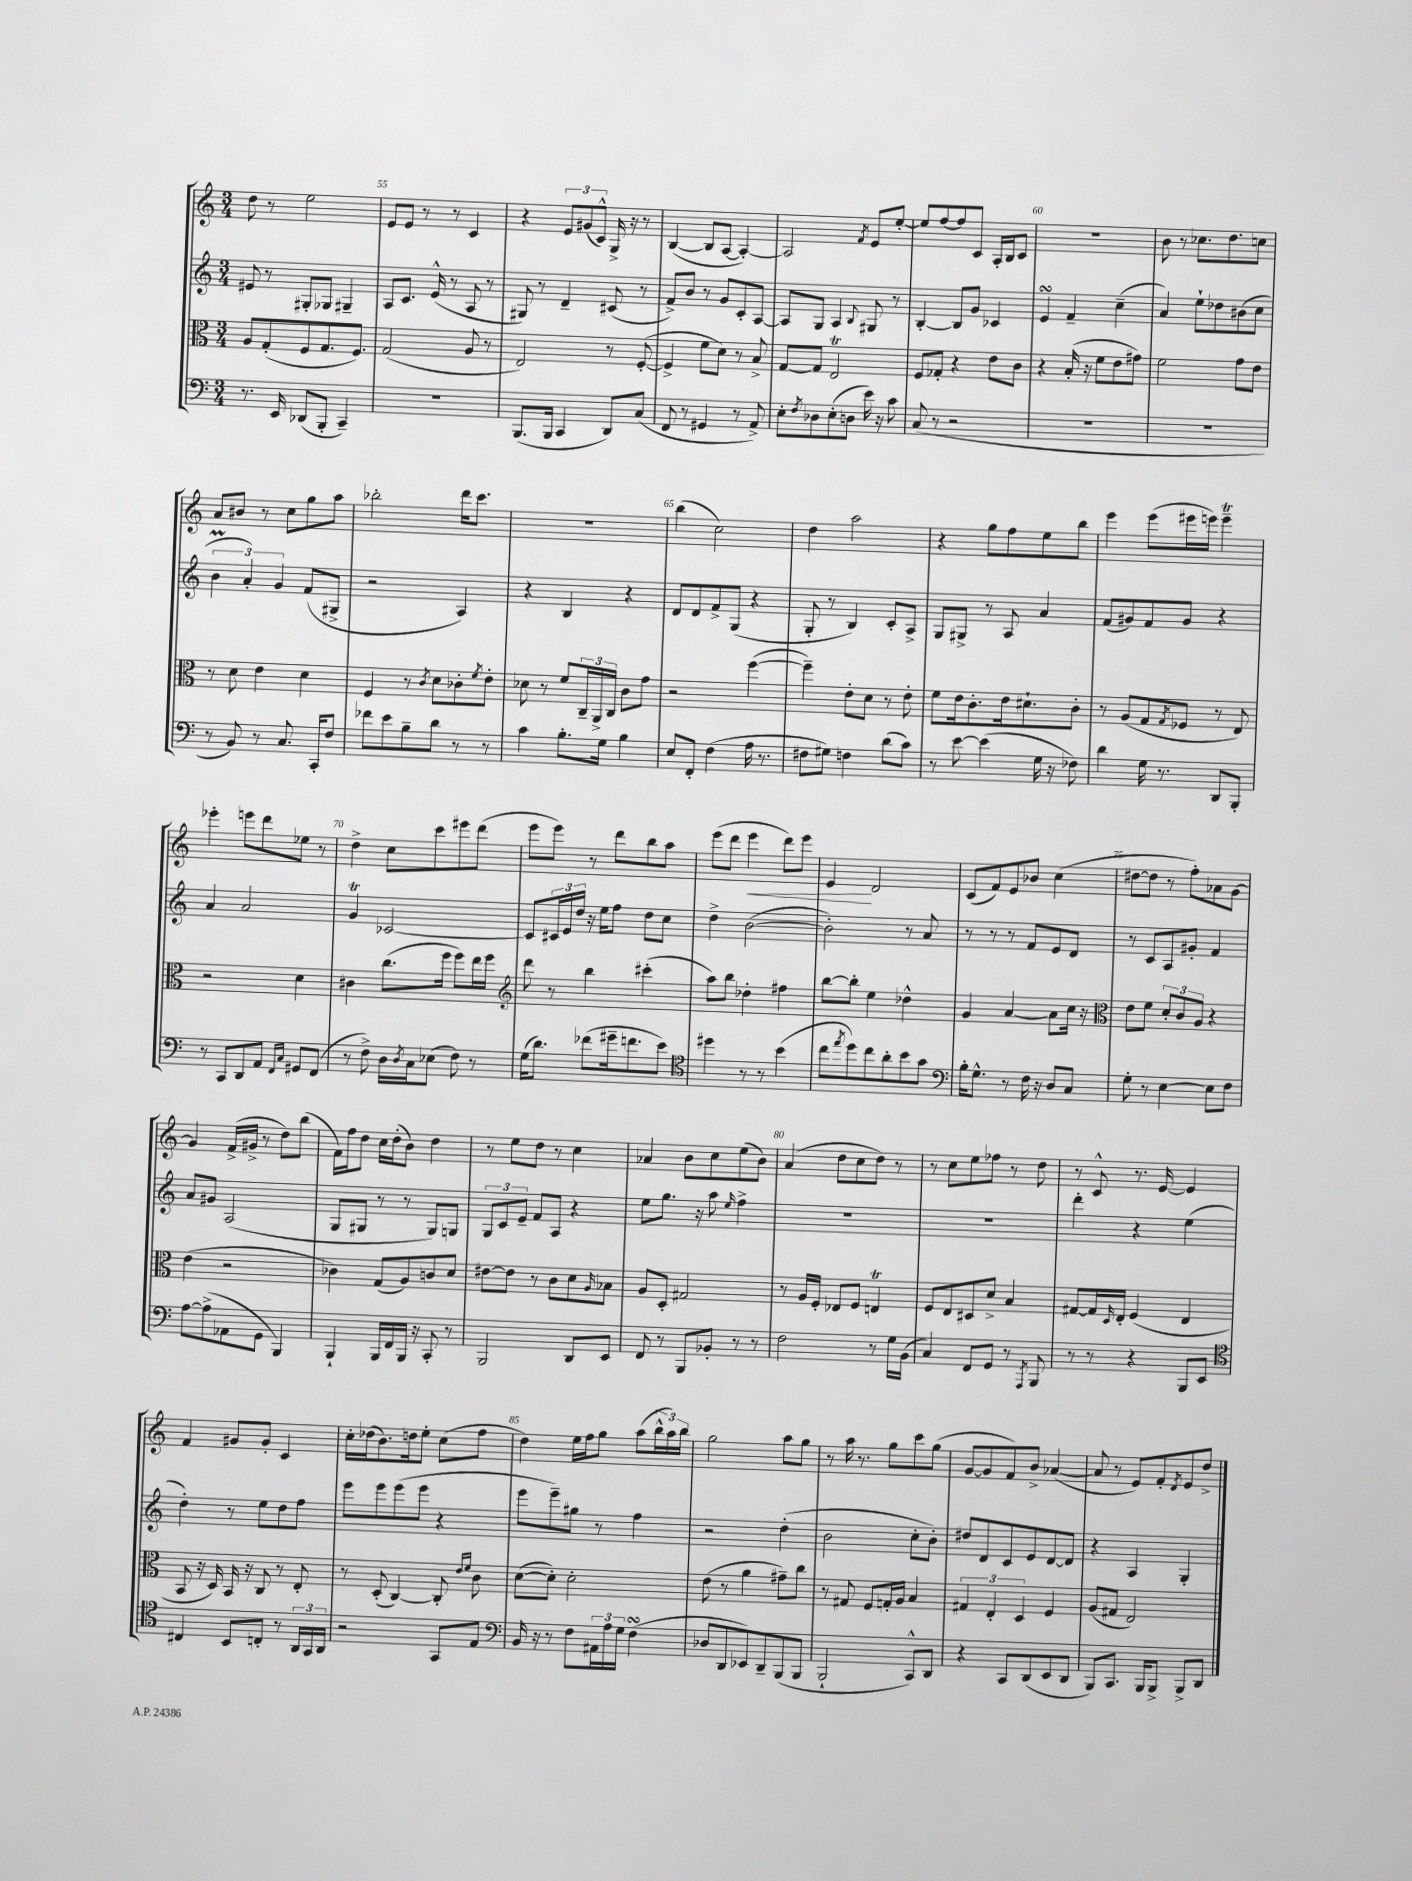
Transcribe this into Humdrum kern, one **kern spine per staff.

**kern	**kern	**kern	**kern	**dynam
*part4	*part3	*part2	*part1	*part1
*staff4	*staff3	*staff2	*staff1	*staff1
*clefF4	*clefC3	*clefG2	*clefG2	*
*k[]	*k[]	*k[]	*k[]	*
*M3/4	*M3/4	*M3/4	*M3/4	*
=54	=54	=54	=54	=54
8.r	8A/L	8e#X/	8dd\	.
.	(8G'/	8r	8r	.
16EE/	.	.	.	.
(8DD-X/L	8F/	8G#X'/L	2ee\	.
8BBB'/J	8.G/	8G-X/J	.	.
4CC~/)	.	4G#X~/	.	.
.	8.F/J)	.	.	.
=55	=55	=55	=55	=55
2.r	(2G/	8A/L	8e/L	.
.	.	8.c/J	8e/J	.
.	.	.	8r	.
.	.	(16e^^/	.	.
.	.	8r	8r	.
.	8A/	8A/	4c/	.
.	8r	8r	.	.
=56	=56	=56	=56	=56
(8.BBB/L	2E/)	8G#X/)	4r	.
.	.	8r	.	.
16BBB/Jk	.	.	.	.
4CC/	.	4d~/	12e/L	.
.	.	.	(12g#X/	.
.	.	.	12c^^/J)	.
8DD/L)	8r	(8c#X/	16G^/	.
.	.	.	16r	.
(8C/J	([8F'/	8r	8r	.
=57	=57	=57	=57	=57
8FF/	4F^/]	8f^/L)	([4B/	.
8r	.	8b/J	.	.
4GG#X/	8f\L	8r	8B/L]	.
.	8d\J)	8g/L	[8A/J	.
8r	8r	8c'/	4A'/_)	.
8AA^/)	8B^/	[8A/J	.	.
=58	=58	=58	=58	=58
8E'\L	[8G/L	8A/L]	2A/]	.
8qF/	.	.	.	.
8D-X\	8G/J]	8G/J	.	.
(8E'\	2Et/	4A/	.	.
8Dn\J	.	.	.	.
.	.	8qqB/	8qf/	.
16e\)	.	8G#X/	8e/L	.
16r	.	.	.	.
8c\	.	8r	[8ee'/J	.
=59	=59	=59	=59	=59
(8C/	8F/L	[4B'/	8ee/L]	.
8r	8G-X'/J	.	[8ff/	.
2r	4r	8B/L]	8ff/]	.
.	.	8g/J	8c/J	.
.	8e\L	4c-X/	16A'/LL	.
.	.	.	16B/J	.
.	8c\J	.	8c/J	.
=60	=60	=60	=60	=60
2.r	4r	4esSsS/	2.r	.
.	(16B'/	4f~/	.	.
.	16r	.	.	.
.	8f\L	.	.	.
.	8e\	(4cc~\	.	.
.	8g#X\J)	.	.	.
=61	=61	=61	=61	=61
2.r	2f\	4a/)	8b\	.
.	.	.	8r	.
.	.	8ee`\L	8.cc-X\L	.
.	.	8dd-X\	.	.
.	.	.	8.dd\	.
.	8g\L	(8b#X\	.	.
.	8e\J	8cc\J	8ccn\J	.
!!LO:LB:g=z
=62	=62	=62	=62	=62
8r	8r	6bm\	8a/L	.
8BB/)	8d\	.	8b#X/J	.
.	.	6a'/)	.	.
8r	4e\	.	8r	.
.	.	6g/	.	.
8.C/	.	.	8cc\L	.
.	4d\	(8f/L	8gg\	.
16CC'/KL	.	.	.	.
8F/J	.	8G#X^/J	8aa\J	.
=63	=63	=63	=63	=63
8f-X\L	4F/	2r	2bb-X'\	.
8e\	.	.	.	.
8B~\	8r	.	.	.
.	8qc/	.	.	.
8d\J	8d\L	.	.	.
8r	8c-X'\	4A/)	16ddd\KL	.
.	.	.	8.ccc\J	.
.	8qf/	.	.	.
8r	8e'\J	.	.	.
=64	=64	=64	=64	=64
4c\	8d-X\	4r	2.r	.
.	8r	.	.	.
8.B'\L	8f/L	4B/	.	.
.	24C~/L	.	.	.
.	24AA^/	.	.	.
16G\Jk	.	.	.	.
.	24C/JJ	.	.	.
4B\	8c\L	4r	.	.
.	8g\J	.	.	.
=65	=65	=65	=65	=65
8E/L	2r	8d/L	(4bb\	.
8FF'/J	.	8d/	.	.
(4F\	.	8f^/	2cc\)	.
.	.	(8G/J	.	.
16A\	([4ff\	4r	.	.
8.r	.	.	.	.
=66	=66	=66	=66	=66
8F#X\L	4ff~\])	8G'/	4dd\	.
8G#X\J)	.	8r	.	.
4Fn\	8e'\L	4B/)	2aa\	.
.	8d\J	.	.	.
(8d\L	8r	8c'/L	.	.
8c\J)	8e'\	8A^/J	.	.
=67	=67	=67	=67	=67
8r	8f\L	8G/L	4r	.
[8e\	16e\k	8G#X^/J	.	.
.	8.c'\	.	.	.
(4e\]	.	8r	8gg\L	.
.	16e\k	8A/	8ff\	.
.	8.d#X`\	.	.	.
16G\	.	4a/	8ee\	.
16r	.	.	.	.
8F-X\)	8c'\J	.	8bb\J	.
=68	=68	=68	=68	=68
4d\	8r	(8f/L	4eee\	.
.	(8A/L	8g#X/)	.	.
16G\	8G/	8f/	(8eee\L	.
8.r	.	.	.	.
.	8qG/	.	.	.
.	8F-X/J	8g#/J	16eee#X\L	.
.	.	.	16eeen\JJ)	.
8DD/L	8r	4r	4eeet~\	.
8BBB'/J	8E/)	.	.	.
!!LO:LB:g=z
=69	=69	=69	=69	=69
8r	2r	4a/	4eee-X'\	.
8CC/L	.	.	.	.
8DD/	.	2a/	8eeen\L	.
8AA/J	.	.	8ddd\	.
16qqFF/LL	.	.	.	.
16qqC/JJ	.	.	.	.
8GG#X/L	4d\	.	8ee-X\J	.
(8FF/J	.	.	8r	.
=70	=70	=70	=70	=70
8r	4c#X\	4gT/	4dd^\	.
8F^\)	.	.	.	.
16D\LL	(8.cc\L	[2c-X/	8cc\L	.
8qD/	.	.	.	.
16C\J	.	.	.	.
(8E-X\J	.	.	8ccc\	.
.	16ff\Jk	.	.	.
8F\)	8ff\L)	.	8eee#X\	.
8r	16ee\L	.	(8ddd\J	.
.	16ff\JJ	.	.	.
=71	=71	=71	=71	=71
*	*clefG2	*	*	*
(16G\KL	8ddd\	8c-/L]	8eee\L	.
8.d\J)	.	.	.	.
.	8r	24c#X/L	8eee\J)	.
.	.	24e/	.	.
.	.	24dd/JJ	.	.
(8f-X\L	4bb\	16r	8r	.
.	.	16ee\KL	.	.
16g#X~\k	.	8ff\J	8ddd\L	.
8.fn\	.	.	.	.
.	(4ccc#X'\	8dd\L	8bb\	.
8e\J)	.	8cc\J	8aa\J	.
=72	=72	=72	=72	=72
*clefC4	*	*	*	*
4dd#X\	8aa\L)	4dd^\	(8eee\L	.
.	8bb\J	.	8ddd\J	.
!	!	!	!	!LO:HP:b
8r	4dd-X'\	([2b\	4eee\	<
8r	.	.	.	.
(4b\	4ff#X\	.	8ddd\L)	.
.	.	.	8eee\J	.
=73	=73	=73	=73	=73
8cc\L	[8bb\L	2b'\])	4e/	.
8qee/	.	.	.	.
8dd\)	8bb'\J]	.	.	.
8cc\	4ee\	.	2d/	[
8a'\	.	.	.	.
8b\	4dd-X^^\	8r	.	.
8g\J	.	8a/	.	.
=74	=74	=74	=74	=74
*clefF4	*	*	*	*
16B'\KL	4g/	8r	(8c/L	.
8.G^^\J	.	.	.	.
.	.	8r	8f/)	.
8r	[4a/	8r	8e/	.
16F\	.	8f/L	8b-X/J	.
16r	.	.	.	.
8D/L	8a\L]	8e/	(4cc\	.
8C/J	16cc\Jk	8d/J	.	.
.	16r	.	.	.
=75	=75	=75	=75	=75
*	*clefC3	*	*	*
8G'\	8e\L	8r	[8dd#X\L	.
8r	8f\J	8c/L	8dd#\J]	.
[4E\	12d'/L	8A/	8r	.
.	12c/	.	.	.
.	.	8g#X'/J	8ff'\L)	.
.	12A/J	.	.	.
8E\L]	4r	4f/	8a-X\	.
8F\J	.	.	[8g\J	.
!!LO:LB:g=z
=76	=76	=76	=76	=76
[8A\L	(4e\	8a/L	4g/]	.
(8A^\]	.	8g#X/J	.	.
8AA-X\	2r	(2A/	(16f^/LL	.
.	.	.	16g#X^/JJ	.
8GG\J	.	.	8r	.
4BBB/)	.	.	8dd\L)	.
.	.	.	(8bb\J	.
=77	=77	=77	=77	=77
4BBB`/	4c-X\)	8G/L	16f\LL)	.
.	.	.	16ff\J	.
.	.	8G#X/J	8dd\J	.
16BBB/LL	(8G/L	8r	16cc\LL	.
16FF/	.	.	(16dd'\J	.
16BBB/JJ	8A/)	8r	8b\J)	.
16r	.	.	.	.
8CC'/	8cn/	8G#/L)	4dd\	.
8r	8d/J	8Gn/J	.	.
=78	=78	=78	=78	=78
2BBB/	[8e#X\L	12G/L	8r	.
.	.	12c/	.	.
.	8e#\J]	.	8ee\L	.
.	.	12e~/J	.	.
.	8r	8f/L	8dd\J	.
.	8c\L	8A/J	8r	.
8DD/L	8d\	4r	4cc\	.
.	16qqA/	.	.	.
8EE/J	8B-X\J	.	.	.
=79	=79	=79	=79	=79
8FF/	8A/L	8ee\L	4a-X/	.
8r	8D'/J	8.gg\J	.	.
8BBB/L	2G#X/	.	8b\L	.
.	.	16r	.	.
8BB-X'/J	.	8aa\	8cc\	.
.	.	16qqee/	.	.
8r	.	4ff^\	(8ee\	.
8r	.	.	8b\J)	.
=80	=80	=80	=80	=80
2F\	8r	2.r	(4a/	.
.	16A/LL	.	.	.
.	16F'/JJ	.	.	.
.	8E-X/L	.	8dd\L	.
.	8F/J	.	8cc\	.
8r	4Ent/	.	8dd\J)	.
16G\LL	.	.	8r	.
(16BB\JJ	.	.	.	.
=81	=81	=81	=81	=81
4C/)	8F/L	2.r	8r	.
.	8E/	.	8cc\L	.
8FF/L	8D#X/	.	8ee\	.
8GG/J	8d^/J	.	8ff-X\J	.
8r	4B/	.	8r	.
8qAAA/	.	.	.	.
8BBB/	.	.	8dd\	.
=82	=82	=82	=82	=82
8r	[8G#X/L	4ddd'\	8r	.
8r	16G#/L]	.	8c^^/	.
.	16qqD/	.	.	.
.	16E'/JJ	.	.	.
4r	(4F/	4r	8.r	.
.	.	.	[16e/	.
8BBB/L	4E/	(4ee\	4e/]	.
8EE/J	.	.	.	.
!!LO:LB:g=z
=83	=83	=83	=83	=83
*clefC4	*	*	*	*
4C#X/	8BB/	4dd'\)	4f/	.
.	16r	.	.	.
.	16D/)	.	.	.
8BB/L	16BB/	8r	8g#X/L	.
.	16r	.	.	.
8Cn'/J	8C/	8ee\L	8g#'/J	.
8r	8r	8dd\	4c/	.
24AA/LL	8E'/	8ff\J	.	.
24GG/	.	.	.	.
24AA/JJ	.	.	.	.
=84	=84	=84	=84	=84
2r	8r	8eee\L	16cc'\LL	.
.	.	.	(16dd-X\J	.
.	(8D'/	8eee\	8.b\)	.
.	[4C/)	(8eee\	.	.
.	.	.	16ddn\k	.
.	.	8eee\J	8ee'\J	.
8GG/L	8C'/]	4r	(8cc\L	.
.	16qqe/LL	.	.	.
.	16qqf/JJ	.	.	.
8E/J	8c\	.	8ff\J	.
=85	=85	=85	=85	=85
*clefF4	*	*	*	*
16BB/	([8d\L	8eee\L	4dd\)	.
16r	.	.	.	.
8r	8d'\J])	8eee~\)	.	.
8F\L	2d'\	8gg#X\J	16ee\LL	.
.	.	.	16ff\J	.
24AA#X\L	.	8r	8gg\J	.
24A\	.	.	.	.
24G\JJ	.	.	.	.
(4FsSSs\	.	4ff\	(8aa\L	.
.	.	.	24bb^^\L	.
.	.	.	24aa\)	.
.	.	.	24bb\JJ	.
=86	=86	=86	=86	=86
8D-X/L	(8e\	2r	2gg\	.
8DD/	8r	.	.	.
8EE-X/)	4a\	.	.	.
8DD~/	.	.	.	.
(8BBB/	8g#X~\L)	(4dd'\	8aa\L	.
8BBB/J	8cc\J	.	8gg\J	.
=87	=87	=87	=87	=87
2BBB`/	8r	2b\	8r	.
.	8G#X/	.	16aa\	.
.	.	.	8.r	.
.	8F/L	.	.	.
.	16Gn'/L	.	8gg\L	.
.	16A/JJ	.	.	.
8CC^^/L)	4B/	8cc'\L	8ccc\	.
8DD/J	.	8b'\J)	(8gg\J	.
=88	=88	=88	=88	=88
4r	6G#X/	8dd#X/L	[8g/L	.
.	.	8d/	8g/]	.
.	6E'/	.	.	.
8CC/L	.	8c/	8f/)	.
.	6D/	.	.	.
(8DD/	.	8e/	8b^/J	.
8EE/	4F/	[8d/	([4a-X/	.
8DD/J	.	8d/J]	.	.
=89	=89	=89	=89	=89
8BBB/L)	(8A/L	4r	8a-/]	.
8.CC/J	8G#X/J	.	8r	.
.	2E/)	4A/	8e/L)	.
16BBB/KL	.	.	.	.
8BBB^/J	.	.	8f'/	.
.	.	.	8qd/	.
8BBB^/L	.	4G'/	8e/	.
8DD/J	.	.	8dd^/J	.
==	==	==	==	==
*-	*-	*-	*-	*-
